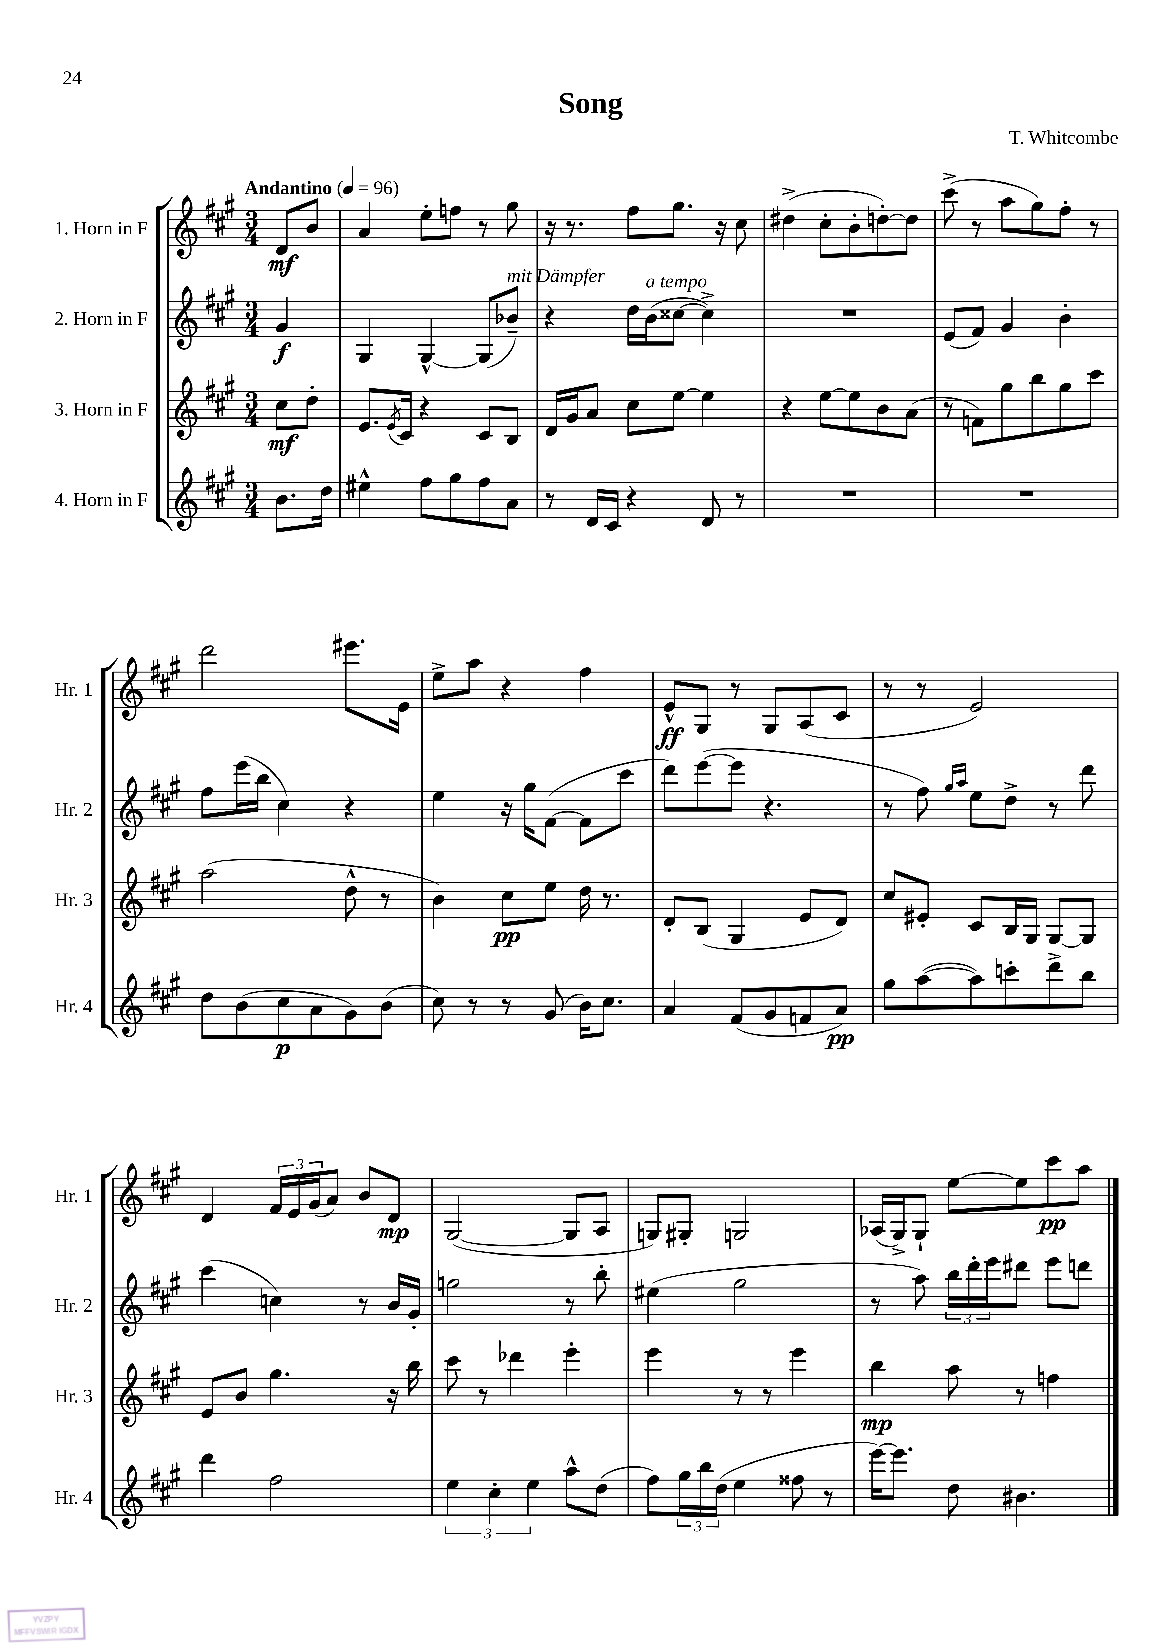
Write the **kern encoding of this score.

**kern	**dynam	**kern	**dynam	**kern	**dynam	**kern	**dynam
*part4	*part4	*part3	*part3	*part2	*part2	*part1	*part1
*staff4	*staff4	*staff3	*staff3	*staff2	*staff2	*staff1	*staff1
*I"4. Horn in F	*	*I"3. Horn in F	*	*I"2. Horn in F	*	*I"1. Horn in F	*
*I'Hr. 4	*	*I'Hr. 3	*	*I'Hr. 2	*	*I'Hr. 1	*
*clefG2	*	*clefG2	*	*clefG2	*	*clefG2	*
*k[f#c#g#]	*	*k[f#c#g#]	*	*k[f#c#g#]	*	*k[f#c#g#]	*
*M3/4	*	*M3/4	*	*M3/4	*	*M3/4	*
*MM96	*	*MM96	*	*MM96	*	*MM96	*
=	=	=	=	=	=	=	=
!	!	!	!	!	!	!LO:TX:a:B:t=Andantino	!
8.b\L	.	8cc#\L	mf	4g#/	f	8d/L	mf
.	.	8dd'\J	.	.	.	8b/J	.
16dd\Jk	.	.	.	.	.	.	.
=1	=1	=1	=1	=1	=1	=1	=1
4ee#X^^\	.	8.e/L	.	4G#/	.	4a/	.
.	.	8qe/	.	.	.	.	.
.	.	16c#/Jk	.	.	.	.	.
8ff#\L	.	4r	.	[4G#^^/	.	8ee'\L	.
8gg#\	.	.	.	.	.	8ffn\J	.
8ff#\	.	8c#/L	.	(8G#/L]	.	8r	.
!	!	!	!	!LO:TX:a:i:t=mit Dämpfer	!	!	!
8a\J	.	8B/J	.	8b-X~/J)	.	8gg#\	.
=2	=2	=2	=2	=2	=2	=2	=2
8r	.	16d/LL	.	4r	.	16r	.
.	.	16g#/J	.	.	.	8.r	.
16d/LL	.	8a/J	.	.	.	.	.
16c#/JJ	.	.	.	.	.	.	.
4r	.	8cc#\L	.	16dd\LL	.	8ff#\L	.
!	!	!	!	!LO:TX:a:i:t=a tempo	!	!	!
.	.	.	.	(16b\J	.	.	.
.	.	[8ee\J	.	[8cc##X\J	.	8.gg#\J	.
8d/	.	4ee\]	.	4cc##^\])	.	.	.
.	.	.	.	.	.	16r	.
8r	.	.	.	.	.	8cc#\	.
=3	=3	=3	=3	=3	=3	=3	=3
2.r	.	4r	.	2.r	.	(4dd#X^\	.
.	.	[8ee\L	.	.	.	8cc#'\L	.
.	.	8ee\]	.	.	.	8b'\	.
.	.	8b\	.	.	.	[8ddn'\)	.
.	.	(8a\J	.	.	.	8dd\J]	.
=4	=4	=4	=4	=4	=4	=4	=4
2.r	.	8r	.	(8e/L	.	(8ccc#^\	.
.	.	8fn\L)	.	8f#/J)	.	8r	.
.	.	8gg#\	.	4g#/	.	8aa\L	.
.	.	8bb\	.	.	.	8gg#\)	.
.	.	8gg#\	.	4b'\	.	8ff#'\J	.
.	.	8ccc#\J	.	.	.	8r	.
!!LO:LB:g=z
=5	=5	=5	=5	=5	=5	=5	=5
8dd\L	.	(2aa\	.	8ff#\L	.	2ddd\	.
(8b\	.	.	.	(16eee\L	.	.	.
.	.	.	.	16bb\JJ	.	.	.
8cc#\	p	.	.	4cc#\)	.	.	.
8a\	.	.	.	.	.	.	.
8g#\)	.	8dd^^\	.	4r	.	8.eee#X\L	.
(8b\J	.	8r	.	.	.	.	.
.	.	.	.	.	.	16e\Jk	.
=6	=6	=6	=6	=6	=6	=6	=6
8cc#\)	.	4b\)	.	4ee\	.	8ee^\L	.
8r	.	.	.	.	.	8aa\J	.
8r	.	8cc#\L	pp	16r	.	4r	.
.	.	.	.	16gg#\KL	.	.	.
(8g#/	.	8ee\J	.	([8f#\J	.	.	.
16b\KL)	.	16dd\	.	8f#\L]	.	4ff#\	.
8.cc#\J	.	8.r	.	.	.	.	.
.	.	.	.	8ccc#\J	.	.	.
=7	=7	=7	=7	=7	=7	=7	=7
4a/	.	8d'/L	.	8ddd\L)	.	8e^^/L	ff
.	.	(8B/J	.	([8eee\	.	8G#/J	.
(8f#/L	.	4G#/	.	8eee\J]	.	8r	.
8g#/	.	.	.	4.r	.	8G#/L	.
8fn/	.	8e/L	.	.	.	(8A/	.
8a/J)	pp	8d/J)	.	.	.	8c#/J	.
=8	=8	=8	=8	=8	=8	=8	=8
8gg#\L	.	8cc#/L	.	8r	.	8r	.
([8aa\	.	8e#X'/J	.	8ff#\)	.	8r	.
.	.	.	.	16qqgg#/LL	.	.	.
.	.	.	.	16qqaa/JJ	.	.	.
8aa\])	.	8c#/L	.	8ee\L	.	2e/)	.
8cccn'\	.	16B/L	.	8dd^\J	.	.	.
.	.	16G#/JJ	.	.	.	.	.
8ddd^\	.	[8G#/L	.	8r	.	.	.
8bb\J	.	8G#/J]	.	8ddd\	.	.	.
!!LO:LB:g=z
=9	=9	=9	=9	=9	=9	=9	=9
4ddd\	.	8e/L	.	(4ccc#\	.	4d/	.
.	.	8b/J	.	.	.	.	.
2ff#\	.	4.gg#\	.	4ccn\)	.	24f#/LL	.
.	.	.	.	.	.	24e/	.
.	.	.	.	.	.	(24g#/J	.
.	.	.	.	.	.	8a/J)	.
.	.	.	.	8r	.	8b/L	.
.	.	16r	.	16b/LL	.	8d/J	mp
.	.	16bb\	.	16g#'/JJ	.	.	.
=10	=10	=10	=10	=10	=10	=10	=10
6ee\	.	8ccc#\	.	2ggn\	.	([2G#/	.
.	.	8r	.	.	.	.	.
6cc#'\	.	.	.	.	.	.	.
.	.	4ddd-X\	.	.	.	.	.
6ee\	.	.	.	.	.	.	.
8aa^^\L	.	4eee'\	.	8r	.	8G#/L]	.
(8dd\J	.	.	.	8bb'\	.	8A/J	.
=11	=11	=11	=11	=11	=11	=11	=11
8ff#\L)	.	4eee\	.	(4ee#X\	.	8Gn/L)	.
24gg#\L	.	.	.	.	.	8G#X'/J	.
24bb\	.	.	.	.	.	.	.
(24dd\JJ	.	.	.	.	.	.	.
4ee\	.	8r	.	2gg#\	.	2Gn/	.
.	.	8r	.	.	.	.	.
8ff##X\	.	4eee\	.	.	.	.	.
8r	.	.	.	.	.	.	.
=12	=12	=12	=12	=12	=12	=12	=12
[16eee\KL)	.	4bb\	mp	8r	.	(16A-X/LL	.
8.eee\J]	.	.	.	.	.	16G#^/J)	.
.	.	.	.	8aa\)	.	8G#`/J	.
8dd\	.	8aa\	.	24bb\LL	.	[8ee\L	.
.	.	.	.	24ddd'\	.	.	.
.	.	.	.	24eee\J	.	.	.
4.b#X\	.	8r	.	8ddd#X\J	.	8ee\]	.
.	.	4ffn\	.	8eee\L	.	8ccc#\	pp
.	.	.	.	8dddn\J	.	8aa\J	.
==	==	==	==	==	==	==	==
*-	*-	*-	*-	*-	*-	*-	*-
